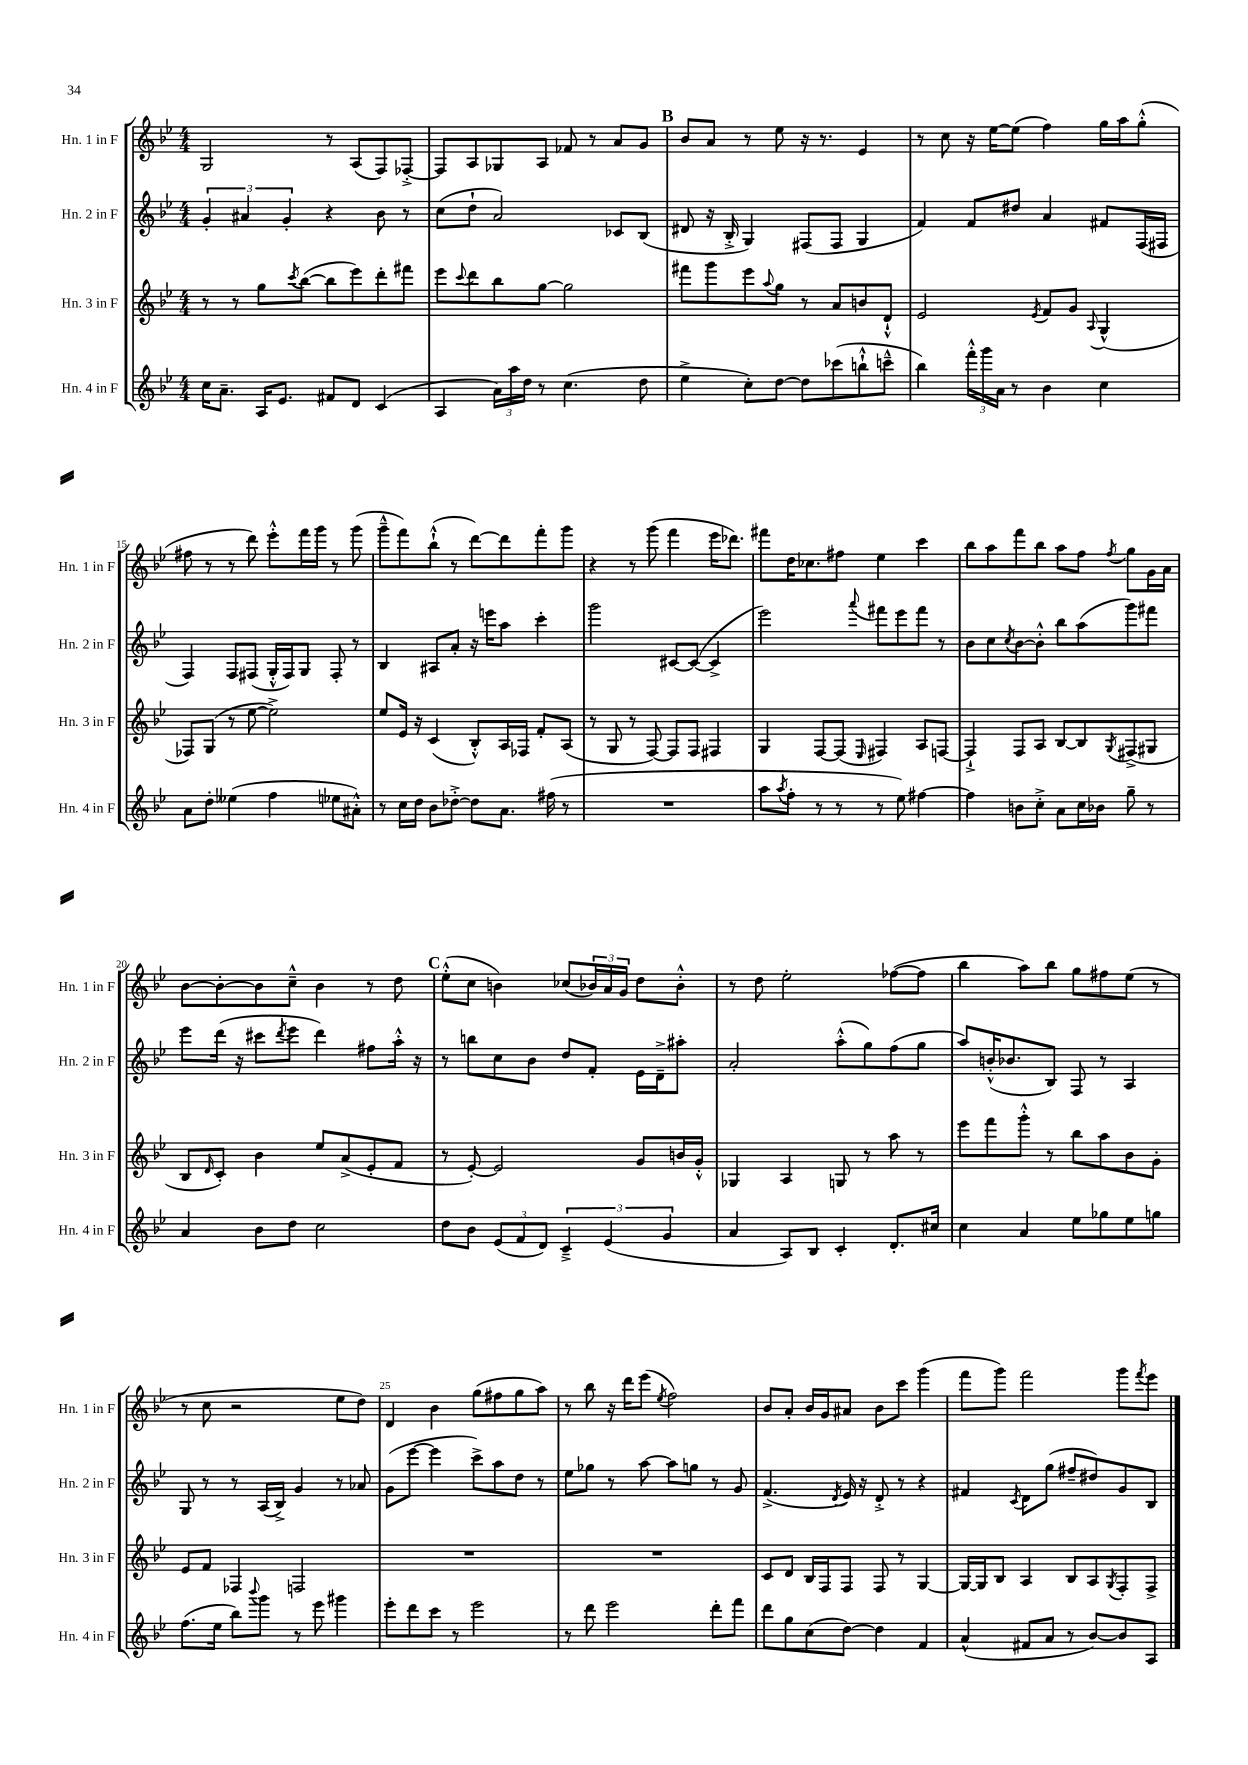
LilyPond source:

<<
\new StaffGroup <<
\new Staff = "s0" \with { instrumentName = "Hn. 1 in F" shortInstrumentName = "Hn. 1 in F" } {
    \clef treble \key bes \major \numericTimeSignature \time 4/4
    g2 r8 a8( f8) fes8~-.-> |
    fes8 a8 ges8 a8 fes'8 r8 a'8 g'8 |
    \mark \markup { \bold "B" } bes'8 a'8 r8 ees''8 r16 r8. ees'4 |
    r8 c''8 r16 ees''16~ ees''8( f''4) g''16 a''16 g''8-.-^( |
    fis''8 r8 r8 d'''8) ees'''8-.-^ f'''16 g'''16 r8 g'''8( |
    g'''8---^ f'''8) bes''8-!-^( r8 d'''8~) d'''8 f'''8-. g'''8 |
    r4 r8 g'''8( f'''4 ees'''16 des'''8.) |
    fis'''8 d''16 ces''8. fis''8 ees''4 c'''4 |
    bes''8 a''8 f'''8 bes''8 a''8 f''8 \acciaccatura { f''8 } g''8 g'16 a'16 |
    bes'8~ bes'8~-. bes'8 c''8---^ bes'4 r8 d''8 |
    \mark \markup { \bold "C" } ees''8-.-^( c''8 b'4) ces''8( \tuplet 3/2 { bes'16) a'16 g'16 } d''8 bes'8-.-^ |
    r8 d''8 ees''2-. fes''8~( fes''8 |
    bes''4 a''8) bes''8 g''8 fis''8 ees''8( r8 |
    r8 c''8 r2 ees''8 d''8) |
    d'4 bes'4 g''8( fis''8 g''8 a''8) |
    r8 bes''8 r16 d'''16 ees'''8( \acciaccatura { ees''8 } f''2) |
    bes'8 a'8-. bes'16 g'16 ais'8 bes'8 c'''8 g'''4( |
    f'''8 g'''8) f'''2 g'''8 \acciaccatura { f'''8 } ees'''8 \bar "|." |
}
\new Staff = "s1" \with { instrumentName = "Hn. 2 in F" shortInstrumentName = "Hn. 2 in F" } {
    \clef treble \key bes \major \numericTimeSignature \time 4/4
    \tuplet 3/2 { g'4-. ais'4 g'4-. } r4 bes'8 r8 |
    c''8( d''8-! a'2) ces'8 bes8( |
    \mark \markup { \bold "B" } dis'8 r16 bes16-.-> g4) fis8( fis8 g4 |
    f'4) f'8 dis''8 a'4 fis'8 f16( fis16 |
    f4) f8 fis8( g16-.-^ fis16) g8 fis8-. r8 |
    bes4 ais8 a'8-. r16 e'''16 a''8 c'''4-. |
    g'''2 cis'8~ cis'8~( cis'4-> |
    ees'''2) \appoggiatura { a'''8 } fis'''8 ees'''8 fis'''8 r8 |
    bes'8 c''8 \acciaccatura { c''8 } bes'8~ bes'8-.-^ bes''8 a''8( g'''8) fis'''8 |
    ees'''8 d'''16( r16 cis'''8 \acciaccatura { d'''8 } ees'''8 d'''4) fis''8 a''16-.-^ r16 |
    \mark \markup { \bold "C" } r8 b''8 c''8 bes'8 d''8 f'8-. ees'16 d'16---> ais''8-. |
    a'2-. a''8-.-^( g''8) f''8( g''8 |
    a''8) b'16-.-^( bes'8. bes8) f8 r8 a4 |
    g8 r8 r8 a16( bes16->) g'4 r8 aes'8 |
    g'8( ees'''8~ ees'''4 c'''8->) a''8 d''8 r8 |
    ees''8 ges''8 r8 a''8~ a''8 g''8 r8 g'8 |
    f'4.->( \acciaccatura { d'8 } ees'16) r16 d'8-.-> r8 r4 |
    fis'4 \acciaccatura { c'8 } d'8 g''8( fis''8-- dis''8) g'8 bes8 \bar "|." |
}
\new Staff = "s2" \with { instrumentName = "Hn. 3 in F" shortInstrumentName = "Hn. 3 in F" } {
    \clef treble \key bes \major \numericTimeSignature \time 4/4
    r8 r8 g''8 \acciaccatura { c'''8 } bes''8~( bes''8 ees'''8) d'''8-. fis'''8 |
    ees'''8 \appoggiatura { c'''8 } d'''8 bes''8 g''8~ g''2 |
    \mark \markup { \bold "B" } fis'''8 g'''8 ees'''8 \appoggiatura { a''8 } g''8 r8 a'8 b'8 d'8-!-^ |
    ees'2 \acciaccatura { ees'8 } f'8 g'8 \appoggiatura { a8 } g4-^( |
    fes8) g8( r8 ees''8~ ees''2->) |
    ees''8 ees'16 r16 c'4( bes8-.-^) a16 fes16 f'8-. a8( |
    r8 g8 r8 f8~) f8 f8 fis4 |
    g4 f8~ f8( \grace { ees16 } fis4) a8 f8~ |
    f4-!-> f8 a8 bes8~ bes8 \acciaccatura { g8 } fis8->( gis8 |
    bes8 \grace { d'16 } c'8-.) bes'4 ees''8 a'8->( ees'8-. f'8 |
    \mark \markup { \bold "C" } r8 ees'8~-.) ees'2 g'8 b'16 g'16-.-^ |
    ges4 a4 g8 r8 a''8 r8 |
    ees'''8 f'''8 g'''8-.-^ r8 bes''8 a''8 bes'8 g'8-. |
    ees'8 f'8 fes4 f2 |
    R1 |
    R1 |
    c'8 d'8 bes16 f16 f8 f8 r8 g4~ |
    g16~ g16 bes8 a4 bes8 a8 \acciaccatura { g8 } f8-. f8-> \bar "|." |
}
\new Staff = "s3" \with { instrumentName = "Hn. 4 in F" shortInstrumentName = "Hn. 4 in F" } {
    \clef treble \key bes \major \numericTimeSignature \time 4/4
    c''16 a'8.-- a16 ees'8. fis'8 d'8 c'4( |
    a4 \tuplet 3/2 { a'16) a''16 d''16 } r8 c''4.( d''8 |
    \mark \markup { \bold "B" } ees''4-> c''8-.) d''8~ d''8 ces'''8( b''8-!-^ c'''8---^ |
    bes''4) \tuplet 3/2 { f'''16-.-^ g'''16 a'16 } r8 bes'4 c''4 |
    a'8 d''8-. eeses''4( f''4 ees''8 ais'8-.-^) |
    r8 c''16 d''16 bes'8 des''8~-.-> des''8 a'8. fis''16( r8 |
    R1 |
    a''8 \acciaccatura { a''8 } f''8-. r8 r8 r8 ees''8) fis''4~ |
    fis''4 b'8 c''8-.-> a'8 c''16 bes'16 g''8-- r8 |
    a'4 bes'8 d''8 c''2 |
    \mark \markup { \bold "C" } d''8 bes'8 \tuplet 3/2 { ees'8( f'8 d'8) } \tuplet 3/2 { c'4---> ees'4( g'4 } |
    a'4 a8) bes8 c'4-. d'8.-. cis''16 |
    c''4 a'4 ees''8 ges''8 ees''8 g''8 |
    f''8.( ees''16 bes''8) \appoggiatura { bes'''8 } g'''8 r8 ees'''8 gis'''4 |
    ees'''8-. d'''8 c'''8 r8 ees'''2 |
    r8 d'''8 ees'''2 d'''8-. f'''8 |
    d'''8 g''8 c''8( d''8~) d''4 f'4 |
    a'4-^( fis'8 a'8 r8 bes'8~) bes'8 a8 \bar "|." |
}
>>
>>
\layout { \context { \Score currentBarNumber = #11 \override BarNumber.break-visibility = ##(#f #t #t) barNumberVisibility = #(every-nth-bar-number-visible 5) } }
